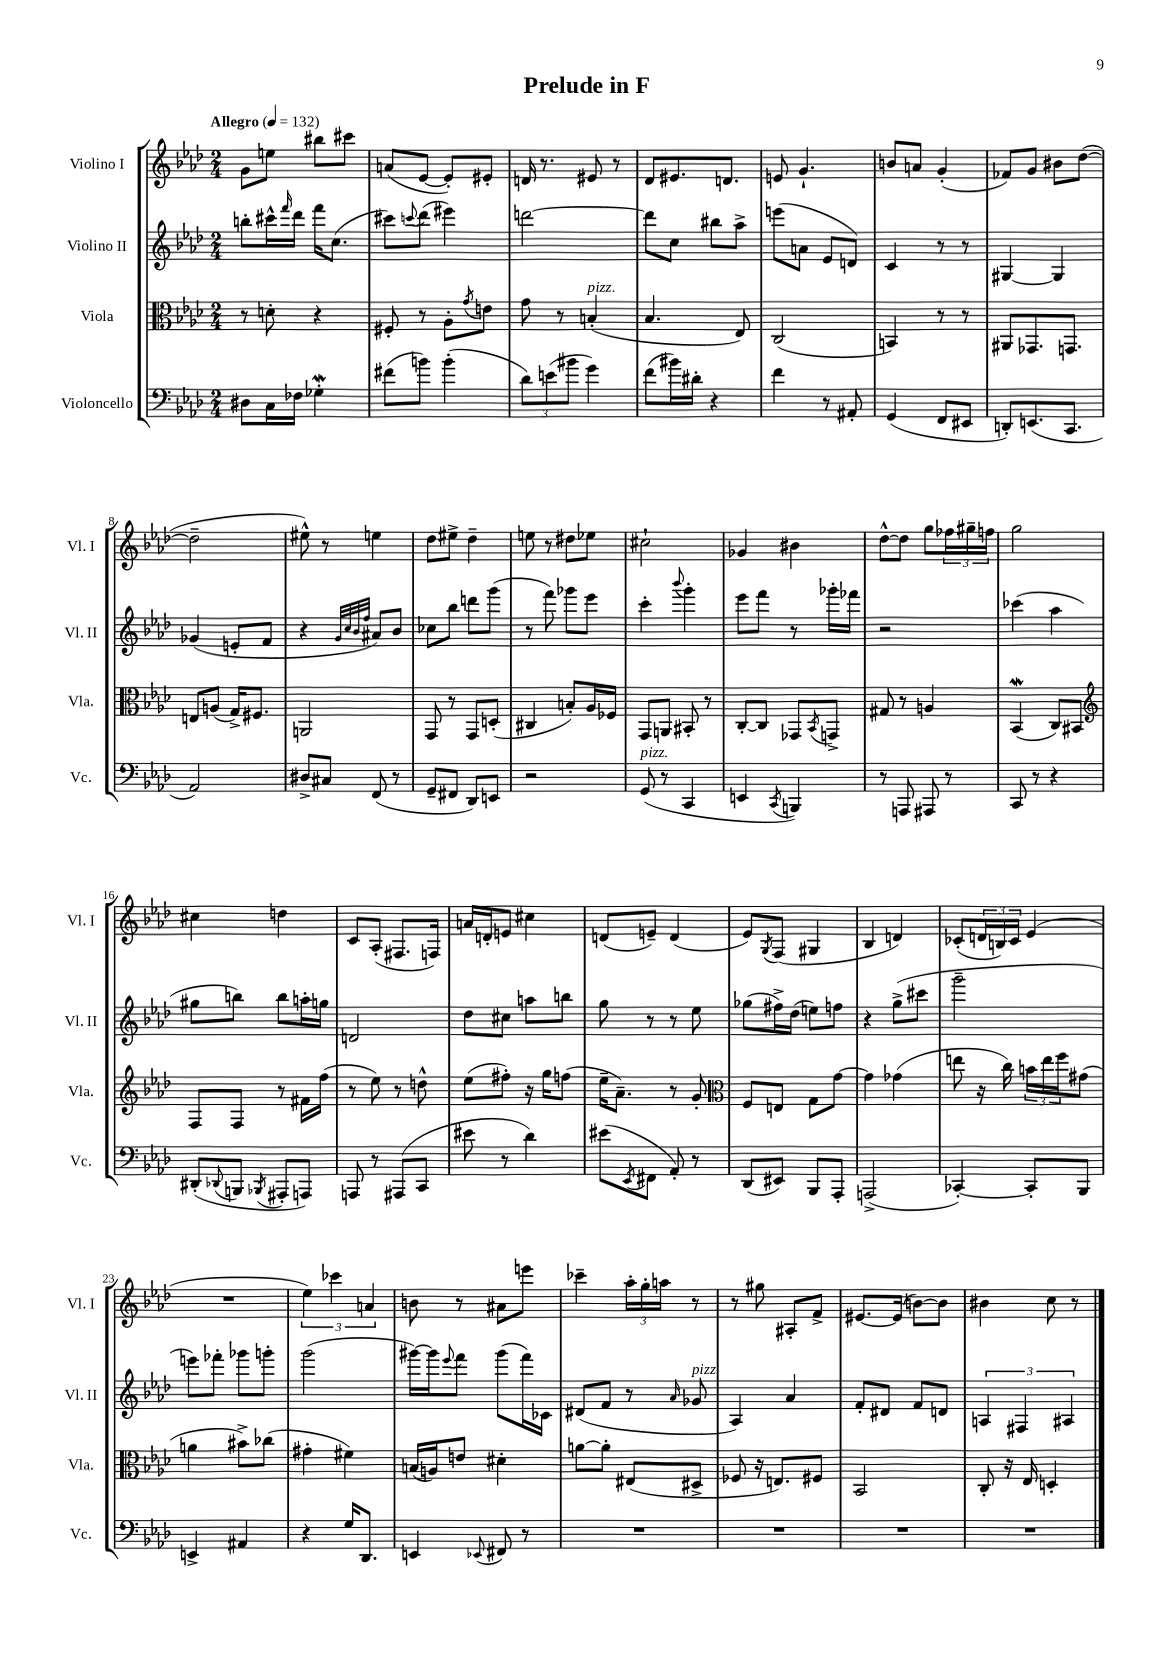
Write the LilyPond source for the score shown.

\header { title = "Prelude in F" }
<<
\new StaffGroup <<
\new Staff = "s0" \with { instrumentName = "Violino I" shortInstrumentName = "Vl. I" } {
    \clef treble \key aes \major \numericTimeSignature \time 2/4 \tempo "Allegro" 4 = 132
    g'8 e''8 bis''8 cis'''8 |
    a'8( ees'8~ ees'8-.) eis'8-. |
    d'16 r8. eis'8 r8 |
    des'8 eis'8. d'8. |
    e'8 g'4.-! |
    b'8 a'8 g'4-.( |
    fes'8) g'8 bis'8 des''8~( |
    des''2-- |
    eis''8-^) r8 e''4 |
    des''8 eis''8-> des''4-- |
    e''8 r8 dis''8 ees''8 |
    cis''2-! |
    ges'4 bis'4 |
    des''8~-^ des''8 g''8 \tuplet 3/2 { fes''16 gis''16-- f''16 } |
    g''2 |
    cis''4 d''4 |
    c'8 aes8-.( fis8. f16) |
    a'16 d'16-. e'8 cis''4 |
    d'8( e'8--) d'4( |
    ees'8) \acciaccatura { g8 } f8( gis4 |
    bes4 d'4) |
    ces'8-.( \tuplet 3/2 { d'16 b16) ces'16 } ees'4( |
    R2 |
    \tuplet 3/2 { ees''4) ces'''4 a'4 } |
    b'8 r8 ais'8 e'''8 |
    ces'''4-- \tuplet 3/2 { aes''16-. g''16-. a''16 } r8 |
    r8 gis''8 ais8-. f'8-> |
    eis'8.~ eis'16( b'8~) b'8 |
    bis'4 c''8 r8 \bar "|." |
}
\new Staff = "s1" \with { instrumentName = "Violino II" shortInstrumentName = "Vl. II" } {
    \clef treble \key aes \major \numericTimeSignature \time 2/4
    b''8-. cis'''16-^ \grace { f'''16 } des'''16 f'''16 c''8.( |
    cis'''8) \appoggiatura { c'''8 } des'''8( eis'''4) |
    d'''2~ |
    d'''8 c''8 bis''8 aes''8-> |
    e'''8( a'8 ees'8 d'8) |
    c'4 r8 r8 |
    gis4~ gis4 |
    ges'4( e'8-. f'8 |
    r4 \grace { g'32 c''32 bes'32 f''32 } ais'8) bes'8 |
    ces''8 bes''8 d'''8 g'''8( |
    r8 f'''8) ges'''8 ees'''8 |
    c'''4-. \appoggiatura { bes'''8 } g'''4-. |
    ees'''8 f'''8 r8 ges'''16-. fes'''16 |
    r2 |
    ces'''4( aes''4 |
    gis''8 b''8) b''8 a''16-. g''16 |
    d'2 |
    des''8 cis''8 a''8 b''8 |
    g''8 r8 r8 ees''8 |
    ges''8( fis''16->) des''16( e''8) f''8 |
    r4 g''8->( cis'''8 |
    g'''2-- |
    e'''8) fes'''8-. ges'''8 g'''8-. |
    g'''2( |
    gis'''16~) gis'''16 \appoggiatura { ees'''8 } f'''8 gis'''8( f'''16) ces'16 |
    dis'8( f'8 r8 \grace { aes'16 } ges'8^\markup { \italic "pizz." } |
    aes4) aes'4 |
    f'8-. dis'8 f'8 d'8 |
    \tuplet 3/2 { a4 fis4 ais4 } \bar "|." |
}
\new Staff = "s2" \with { instrumentName = "Viola" shortInstrumentName = "Vla." } {
    \clef alto \key aes \major \numericTimeSignature \time 2/4
    r8 d'8-. r4 |
    fis8-. r8 aes8-. \acciaccatura { g'8 } e'8 |
    g'8 r8 b4-.^\markup { \italic "pizz." }( |
    bes4. ees8) |
    c2( |
    b,4) r8 r8 |
    ais,8 ges,8. g,8. |
    e8 a8( g16->) fis8. |
    a,2 |
    g,8 r8 g,8 d8-.( |
    cis4 b8-.) aes16 fes16 |
    g,8 a,8 bis,8-. r8 |
    c8~-. c8 ges,8 \acciaccatura { bes,8 } g,8-> |
    gis8 r8 a4 |
    bes,4\mordent( c8) bis,8 |
    \clef treble f8 f8 r8 fis'16 f''16( |
    r8 ees''8) r8 d''8-^ |
    ees''8( fis''8-.) r16 g''16 f''8( |
    ees''16-- aes'8.--) r8 g'8-. |
    \clef alto f8 e8 g8 g'8~ |
    g'4 ges'4( |
    e''8 r16 c''16) \tuplet 3/2 { b'16 e''16 f''16 } gis'8( |
    a'4 bis'8->) ces''8( |
    gis'4-. fis'4) |
    b16( a16) e'8 dis'4-. |
    a'8~ a'8-. eis8( dis8-> |
    fes8 r16 e8.) fis8 |
    bes,2 |
    c8-. r16 ees16 d4-. \bar "|." |
}
\new Staff = "s3" \with { instrumentName = "Violoncello" shortInstrumentName = "Vc." } {
    \clef bass \key aes \major \numericTimeSignature \time 2/4
    dis8 c16 fes16 ges4-.\mordent |
    fis'8( b'8) b'4-.( |
    \tuplet 3/2 { des'8) e'8( bis'8 } g'4) |
    f'8( bis'16) dis'16-. r4 |
    f'4 r8 ais,8-. |
    g,4( f,8 eis,8 |
    d,8-.) e,8.( c,8. |
    aes,2) |
    dis8-> cis8 f,8( r8 |
    g,8-- fis,8 des,8) e,8 |
    r2 |
    g,8^\markup { \italic "pizz." }( r8 c,4 |
    e,4 \acciaccatura { c,8 } b,,4) |
    r8 a,,8 ais,,8 r8 |
    c,8 r8 r4 |
    dis,8-.( \appoggiatura { des,8 } b,,8 \acciaccatura { bes,,8 } ais,,8-. a,,8) |
    a,,8 r8 ais,,8( c,8 |
    eis'8 r8 des'4) |
    eis'8( \acciaccatura { ees,8 } fis,8 aes,8-.) r8 |
    des,8( eis,8) bes,,8 aes,,8-. |
    a,,2->( |
    ces,4~-.) ces,8-. bes,,8 |
    e,4-> ais,4 |
    r4 g16 des,8. |
    e,4 \appoggiatura { ees,8 } fis,8 r8 |
    R2 |
    R2 |
    R2 |
    R2 \bar "|." |
}
>>
>>
